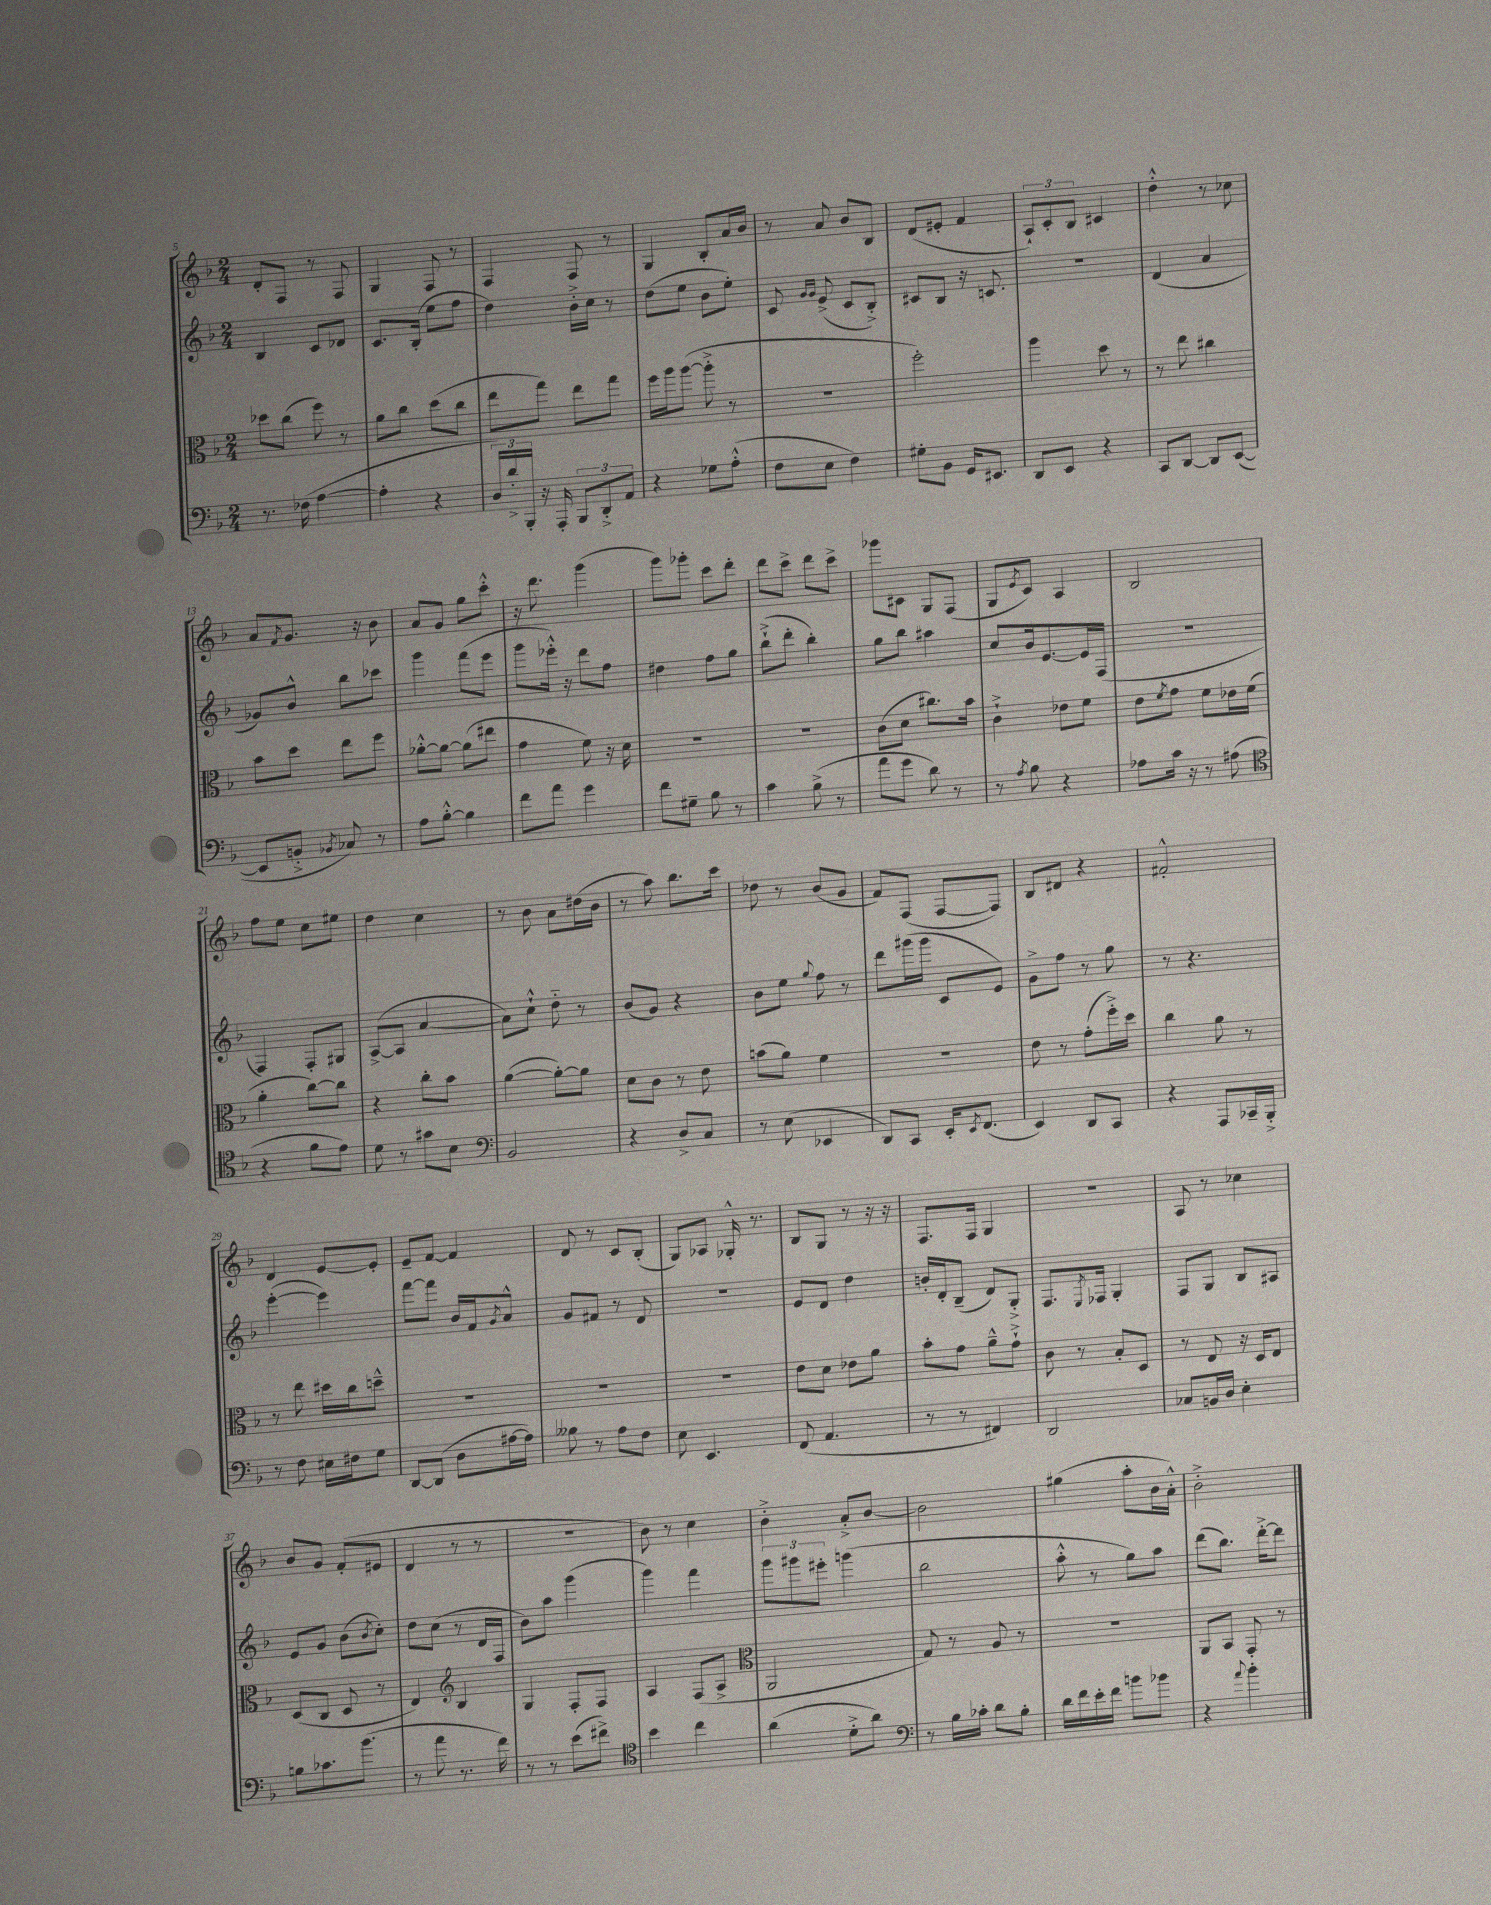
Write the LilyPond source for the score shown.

<<
\new StaffGroup <<
\new Staff = "s0" {
    \clef treble \key f \major \numericTimeSignature \time 2/4
    d'8-. f8 r8 f8 |
    g4 f8 r8 |
    f4 f8 r8 |
    g4 bes8-. a'16 bes'16 |
    r8 a'8 bes'8 bes8 |
    d'8( eis'8-. f'4 |
    \tuplet 3/2 { a8-!) c'8-. bes8 } cis'4 |
    d''4-.-^ r8 ces''8 |
    a'8 \acciaccatura { f'8 } g'8. r16 bes'8 |
    a'8 g'8 g''8 c'''8-.-^ |
    r16 d'''8. g'''4( |
    g'''8) ges'''8-. c'''8 d'''8-. |
    d'''8 c'''8-> d'''8 c'''8-> |
    ges'''8 cis'8 g8 f8( |
    g8 \acciaccatura { e'8 } c'8) a4 |
    bes2 |
    f''8 e''8 c''8 eis''8 |
    d''4 c''4 |
    r8 bes'8 a'8 dis''16( bes'16 |
    r8 a''8) bes''8. c'''16 |
    des''8 r8 bes'8( g'8 |
    f'8) f8( f8~ f8) |
    bes8 dis'8 r4 |
    fis'2-.-^ |
    d'4 e'8~ e'8-. |
    e'8-- f'8~ f'4 |
    d'8 r8 c'8 bes8-.( |
    g8) aes8 ges16-.-^ r8. |
    bes8 g8 r8 r16 r16 |
    f8. f16 g4 |
    R2 |
    a8 r8 ces''4 |
    bes'8 g'8 f'8-.( eis'8 |
    d'4 r8 r8 |
    R2 |
    bes'8) r8 c''4 |
    bes'4-.-> a'8-.-> bes'8~ |
    bes'2 |
    gis''4( a''8-. bes'16 a'16-.-^) |
    bes'2-.-> \bar "|." |
}
\new Staff = "s1" {
    \clef treble \key f \major \numericTimeSignature \time 2/4
    bes4 c'8 des'8 |
    c'8. bes16-.( e''8 f''8 |
    d''4) bes'16-.-> c''16 r8 |
    d''8( e''8 bes'8 e''8-.) |
    c'8 \grace { g'16 g'16 } e'8->( c'8 bes8-.->) |
    cis'8 bes8 r16 c'8. |
    R2 |
    d'4( a'4 |
    ges'8) bes'8-^ bes''8 ces'''8 |
    g'''4 f'''8( e'''8 |
    g'''8 ees'''16-.-^) r16 d'''8 f''8 |
    dis''4 f''8 g''8 |
    bes''8-!->( d'''8-. bes''4-.) |
    g''8 bes''8 ais''4 |
    c''8 bes'16 e'8.~ e'16 f16( |
    r2 |
    f4) f8-. gis8 |
    a8~->( a8 a'4~ |
    a'8) c''8-!-^ d''8-_ r8 |
    bes'8( g'8) r4 |
    bes'8 e''8 \appoggiatura { g''8 } f''8 r8 |
    d'''8 gis'''16( gis'''16 c'8 e'8) |
    g'8-> f''8 r8 g''8 |
    r8 r4. |
    e'''4~-.( e'''4) |
    f'''8~ f'''8 bes'16 f'16 \acciaccatura { g'8 } a'8-^ |
    g'8 fis'8 r8 d'8 |
    r2 |
    e'8 d'8 d''4 |
    b'16-. d'16-. bes8--( d'8) g8-.-> |
    f8. \acciaccatura { e8 } fes16 g4-. |
    f8 g8 bes8 ais8 |
    e'8 g'8 bes'8( \acciaccatura { bes'8 } c''8-.) |
    d''8 c''8( r8 d'16 f16 |
    bes'8) a''8 g'''4( |
    g'''4) f'''4 |
    \tuplet 3/2 { g'''8 gis'''8 eis'''8-. } g'''4( |
    bes''2 |
    a''8-.-^ r8 g''8) a''8 |
    d'''8( bes''8.) d'''16~-.-> d'''8 \bar "|." |
}
\new Staff = "s2" {
    \clef alto \key f \major \numericTimeSignature \time 2/4
    des''8 c''8( f''8) r8 |
    a'8 c''8 d''8( c''8 |
    e''8 g''8) e''8 g''8 |
    f''16 a''16 a''8~( a''8-.-> r8 |
    R2 |
    f''2-.) |
    a''4 d''8 r8 |
    r8 e''8 cis''4 |
    bes'8 d''8 e''8 f''8 |
    aes'8~-.-^ aes'8~ aes'8( eis''8 |
    g'4 f'8) r16 d'16 |
    r2 |
    R2 |
    c'8( d'8 cis''8.) bes'16 |
    c'4-!-> ees'8 f'8 |
    e'8 \acciaccatura { f'8 } g'8 f'8 ees'16 f'16( |
    a'4-. c''8~) c''8 |
    r4 c''8-. bes'8 |
    a'4~( a'8~-.) a'8 |
    d'8 c'8 r8 e'8 |
    b'8( a'8) f'4 |
    r2 |
    e'8 r8 g'8-.( f''16-.->) d''16 |
    c''4 a'8 r8 |
    r8 e''8 dis''16 c''16 d''8---^ |
    R2 |
    R2 |
    R2 |
    e'8 d'8 ees'8 a'8 |
    bes'8-. g'8 a'8---^ g'8-!-> |
    c'8 r8 bes8-. d8 |
    r8 e8 r16 d16 e8 |
    d8( c8 d8 r8 |
    e4) \clef treble bes4 |
    g4 f8-. f8 |
    a4 f8( a8-> |
    \clef alto a,2 |
    g8) r8 a8 r8 |
    R2 |
    a,8 bes,8 g,8-. r8 \bar "|." |
}
\new Staff = "s3" {
    \clef bass \key f \major \numericTimeSignature \time 2/4
    r8. fes16( a4~ |
    a4-. r4 |
    \tuplet 3/2 { d16) d'16-.-> bes,,16-. } r16 a,,16-. \tuplet 3/2 { bes,,8 d,8-.-> a,8 } |
    r4 ges8 a8-.-^( |
    f8 e8 f4) |
    gis8-. bes,8 g,16 eis,8. |
    d,8 e,8 r4 |
    c,8 d,8~ d,8 e,8~( |
    e,8 b,8-.-> \acciaccatura { bes,8 } ces8) r8 |
    a8 bes8~-.-^ bes4 |
    f'8 a'8 g'4 |
    f'8 gis8-- bes8 r8 |
    c'4 bes8->( r8 |
    a'8 g'8 d'8) r8 |
    r8 \acciaccatura { a8 } bes8 r4 |
    aes8 c'16 r16 r8 ais8( |
    \clef tenor r4 f'8 e'8) |
    d'8 r8 gis'8 bes8 |
    \clef bass bes,2 |
    r4 d8-> c8 |
    r8 e8( ees,4 |
    d,8) c,8 e,16-. \acciaccatura { e,8 } f,8.( |
    e,4) d,8 c,8 |
    r4 a,,8 ces,16-- bes,,16-.-> |
    r8 f8 eis16 fis16 g8 |
    d,8~ d,8( d8 ais16~ ais16) |
    beses8 r8 a8 f8 |
    e8 e,4. |
    f,8( a,4. |
    r8 r8 fis,4) |
    d,2 |
    ces8 b,16 d16 e4-. |
    b8 ces'8. bes'8.( |
    r8 a'8 r8. f'16) |
    r8 r8 e'8( fis'8->) |
    \clef tenor bes'4 c''4 |
    a'4( d'8-.-> a'8) |
    \clef bass r8 bes16 ces'16-. d'8 bes8-. |
    d'16 f'16 e'16-. f'16 b'8 bes'8 |
    r4 \appoggiatura { a'8 } bes'4-. \bar "|." |
}
>>
>>
\layout { \context { \Score currentBarNumber = #5 } }
